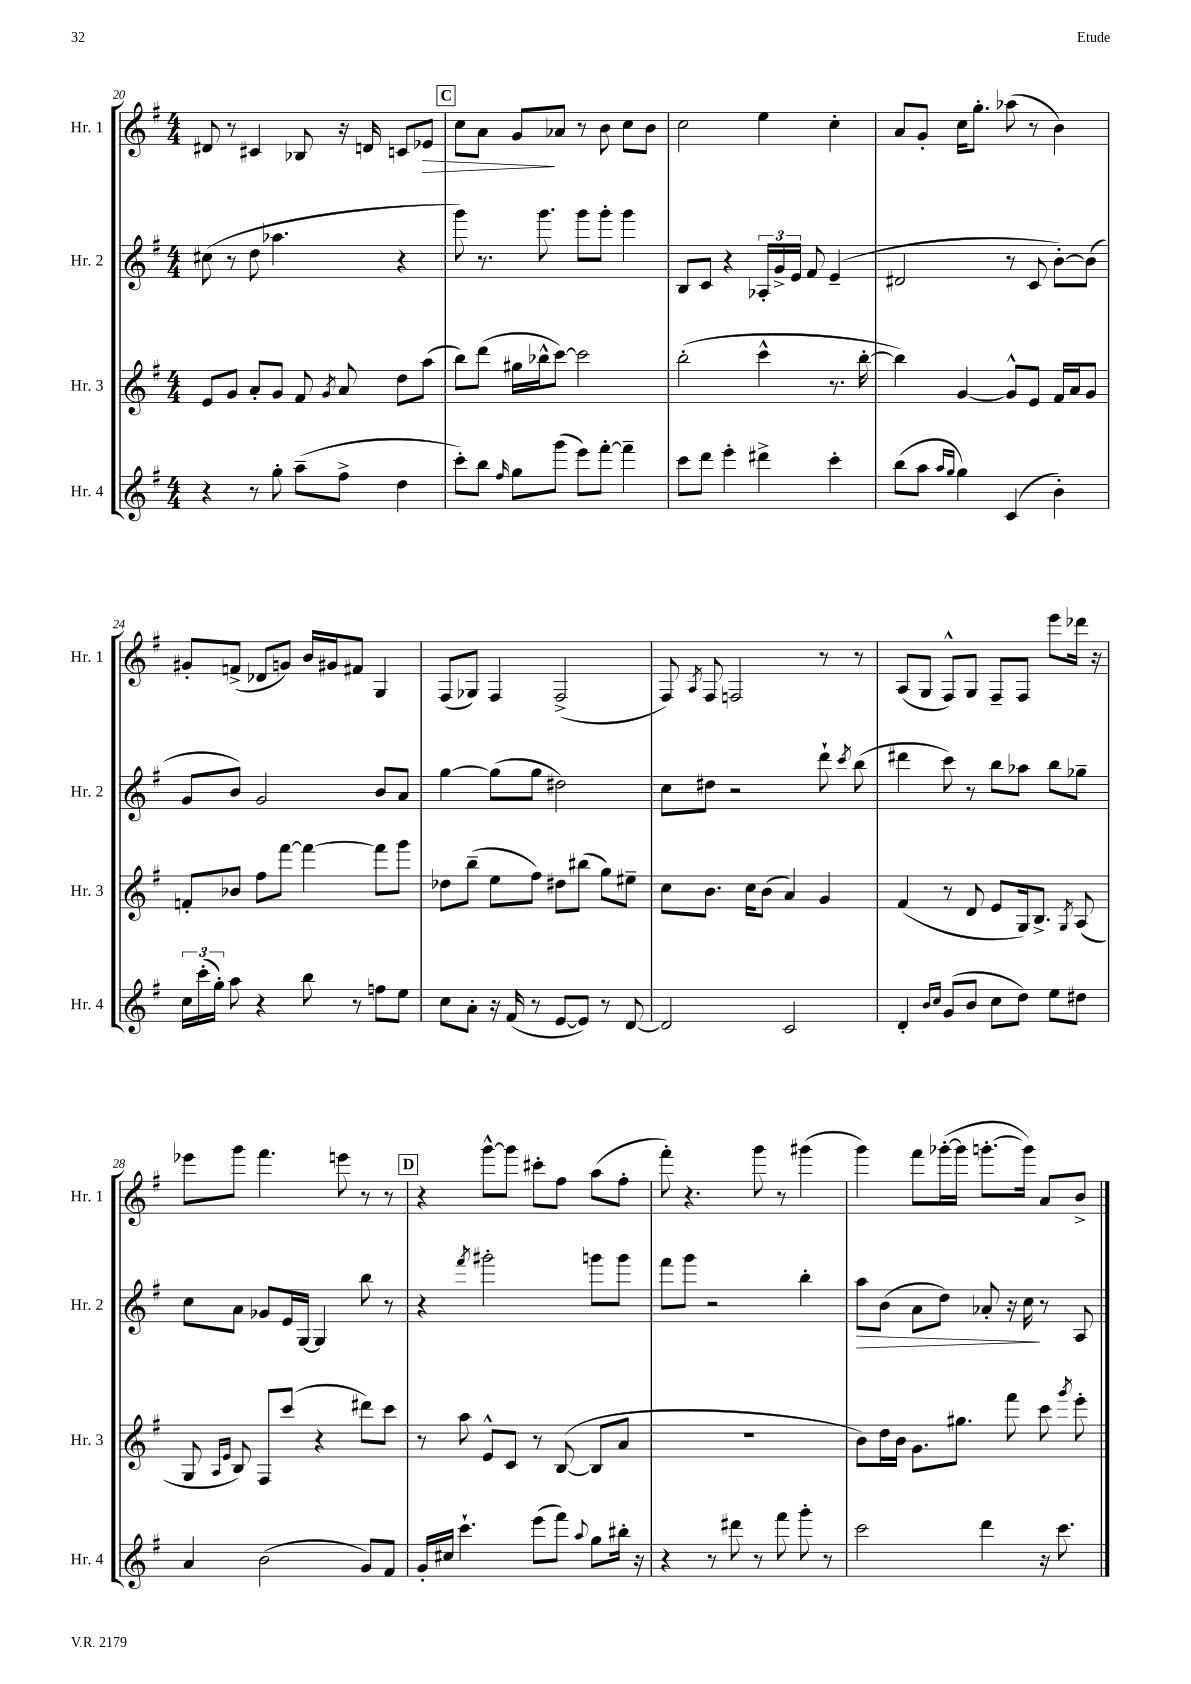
<<
\new StaffGroup <<
\new Staff = "s0" \with { instrumentName = "Hr. 1" shortInstrumentName = "Hr. 1" } {
    \clef treble \key g \major \numericTimeSignature \time 4/4
    \autoBeamOff dis'8 r8 cis'4 bes8 r16 d'16 c'8[ ees'8]\> |
    \mark \markup { \box "C" } c''8[ a'8] g'8[\! aes'8] r8 b'8 c''8[ b'8] |
    c''2 e''4 c''4-. |
    a'8[ g'8]-. c''16[ g''8.]-. aes''8( r8 b'4) |
    gis'8[-. f'8]->( des'8[ g'8]) b'16[ gis'16 fis'8] g4 |
    fis8[( ges8]) fis4 fis2->( |
    fis8) \acciaccatura { a8 } fis8 f2 r8 r8 |
    a8[( g8] fis8[-^) g8] fis8[-- fis8] e'''8[ des'''16] r16 |
    ees'''8[ g'''8] fis'''4. e'''8 r8 r8 |
    \mark \markup { \box "D" } r4 g'''8[~-^ g'''8] cis'''8[-. fis''8] a''8[( fis''8]-. |
    fis'''8-.) r4. g'''8 r8 gis'''4( |
    g'''4) fis'''8[ ges'''16~-.( ges'''16] g'''8.[~-. g'''16]) a'8[ b'8]-> \bar "|." |
}
\new Staff = "s1" \with { instrumentName = "Hr. 2" shortInstrumentName = "Hr. 2" } {
    \clef treble \key g \major \numericTimeSignature \time 4/4
    \autoBeamOff cis''8( r8 d''8 aes''4. r4 |
    \mark \markup { \box "C" } g'''8) r8. g'''8. g'''8[ g'''8]-. g'''4 |
    b8[ c'8] r4 \tuplet 3/2 { aes16[-. g'16-> e'16] } fis'8 e'4--( |
    dis'2 r8 c'8 b'8[~-.) b'8]( |
    g'8[ b'8]) g'2 b'8[ a'8] |
    g''4~ g''8[( g''8] dis''2) |
    c''8[ dis''8] r2 d'''8-! \acciaccatura { c'''8 } b''8( |
    dis'''4 c'''8) r8 b''8[ aes''8] b''8[ ges''8]-- |
    c''8[ a'8] ges'8[ e'16 g16]~ g4 b''8 r8 |
    \mark \markup { \box "D" } r4 \acciaccatura { fis'''8 } gis'''2-. g'''8[ g'''8] |
    fis'''8[ g'''8] r2 b''4-. |
    a''8[\> b'8]( a'8[ d''8]) aes'8-. r16 c''16\! r8 a8 \bar "|." |
}
\new Staff = "s2" \with { instrumentName = "Hr. 3" shortInstrumentName = "Hr. 3" } {
    \clef treble \key g \major \numericTimeSignature \time 4/4
    \autoBeamOff e'8[ g'8] a'8[-. g'8] fis'8 \acciaccatura { g'8 } a'8 d''8[ a''8]( |
    \mark \markup { \box "C" } b''8[) d'''8]( gis''16[ bes''16-^ c'''8]~) c'''2 |
    b''2-.( c'''4-^ r8. b''16~-. |
    b''4) g'4~ g'8[-^ e'8] fis'16[ a'16 g'8] |
    f'8[-. bes'8] fis''8[ fis'''8]~ fis'''4~ fis'''8[ g'''8] |
    des''8[ b''8]--( e''8[ fis''8]) dis''8[ bis''8]( g''8[) eis''8]-- |
    c''8[ b'8.] c''16[ b'8]( a'4) g'4 |
    fis'4( r8 d'8 e'8[ g16) b8.]-> \acciaccatura { g8 } a8( |
    g8 \grace { a16[ e'16] } b8) fis8[ c'''8]( r4 dis'''8[) c'''8] |
    \mark \markup { \box "D" } r8 a''8 e'8[-^ c'8] r8 b8~( b8[ a'8] |
    R1 |
    b'8[) d''16 b'16] g'8.[ gis''8.] fis'''8 c'''8 \acciaccatura { g'''8 } e'''8-. \bar "|." |
}
\new Staff = "s3" \with { instrumentName = "Hr. 4" shortInstrumentName = "Hr. 4" } {
    \clef treble \key g \major \numericTimeSignature \time 4/4
    \autoBeamOff r4 r8 g''8-. a''8[--( fis''8]-> d''4 |
    \mark \markup { \box "C" } c'''8[-.) b''8] \grace { fis''16 } g''8[ g'''8]( e'''8[) fis'''8]~-. fis'''4-- |
    c'''8[ d'''8] e'''4-. dis'''4-> c'''4-. |
    b''8[( a''8] \grace { a''16[ g''16] } g''4) c'4( b'4-.) |
    \tuplet 3/2 { c''16[ c'''16-.( g''16]-.) } a''8 r4 b''8 r8 f''8[ e''8] |
    c''8[ a'8]-. r16 fis'16( r8 e'8[~ e'8]) r8 d'8~ |
    d'2 c'2 |
    d'4-. \grace { b'16[ c''16] } g'8[( b'8] c''8[ d''8]) e''8[ dis''8] |
    a'4 b'2( g'8[) fis'8] |
    \mark \markup { \box "D" } g'16[-. cis''16] c'''4.-! e'''8[( fis'''8]) \appoggiatura { a''8 } g''8[ bis''16]-. r16 |
    r4 r8 dis'''8 r8 fis'''8 g'''8-. r8 |
    c'''2 d'''4 r16 c'''8. \bar "|." |
}
>>
>>
\layout { \context { \Score currentBarNumber = #20 } }
